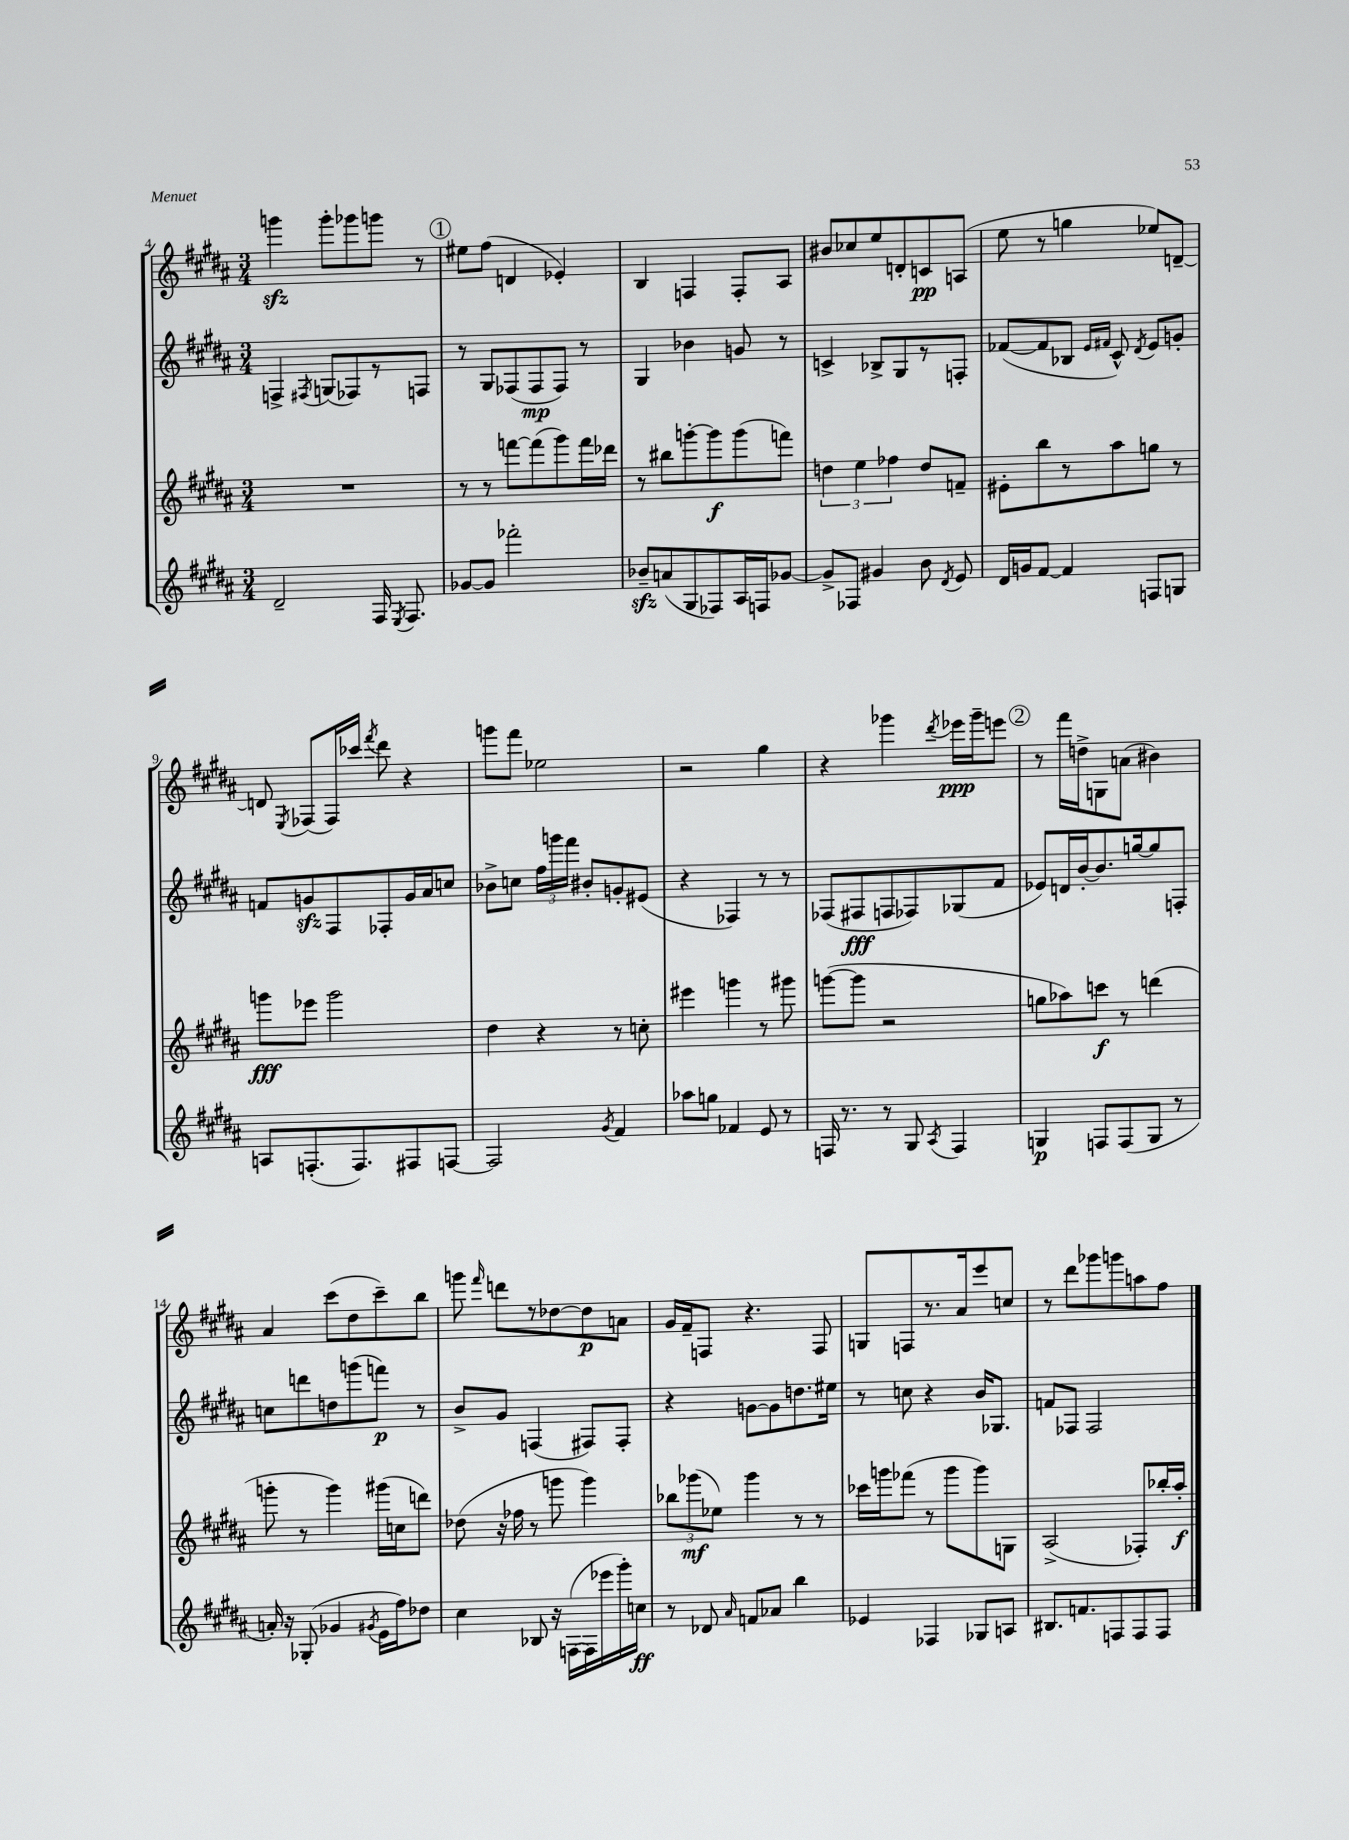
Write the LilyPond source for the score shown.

<<
\new StaffGroup <<
\new Staff = "s0" {
    \clef treble \key b \major \numericTimeSignature \time 3/4
    \autoBeamOff g'''4\sfz g'''8[-. ges'''8 g'''8] r8 |
    \mark \markup { \circle "1" } eis''8[ fis''8]( d'4 ees'4-.) |
    b4 f4 f8[-. ais8] |
    bis'8[ ces''8 e''8 d'8-. c'8\pp a8]( |
    e''8 r8 g''4 ees''8[) d'8]~-- |
    d'8 \acciaccatura { e8 } fes8[( fes16) ces'''16] \acciaccatura { fis'''8 } dis'''8 r4 |
    g'''8[ fis'''8] ees''2 |
    r2 gis''4 |
    r4 ges'''4 \acciaccatura { dis'''8 } ees'''16[\ppp ges'''16-- e'''8] |
    \mark \markup { \circle "2" } r8 fis'''16[ d''16-> g8 a'8]( bis'4) |
    ais'4 cis'''8[( dis''8 cis'''8--) b''8] |
    g'''8 \grace { fis'''16 } d'''8[ r8 des''8~ des''8\p a'8] |
    gis'16[ fis'16-- f8] r4. f8 |
    g8[ f8 r8. ais'16 e'''8 c''8] |
    r8 dis'''8[ ges'''8 g'''8 a''8 fis''8] \bar "|." |
}
\new Staff = "s1" {
    \clef treble \key b \major \numericTimeSignature \time 3/4
    \autoBeamOff f4-> \acciaccatura { fis8 } g8[( fes8) r8 f8] |
    \mark \markup { \circle "1" } r8 gis8[ fes8( fes8\mp fes8]) r8 |
    gis4 bes'4 g'8 r8 |
    c'4-> bes8[-> gis8 r8 f8]-. |
    fes'8[~( fes'8 bes8] \grace { e'16[ fis'16] } cis'8-^) \acciaccatura { dis'8 } e'8[ g'8]-. |
    f'8[ g'8\sfz fis8 fes8-. g'16 ais'16 c''8] |
    bes'8[-> c''8] \tuplet 3/2 { fis''16[ g'''16 fis'''16] } bis'8[-. g'8-. eis'8]( |
    r4 fes4) r8 r8 |
    fes8[( fis8\fff f8 fes8) ges8( fis'8] |
    \mark \markup { \circle "2" } ees'8[) d'16 b'16~-. b'8. g''16~ g''8 f8]-. |
    c''8[ d'''8 d''8 g'''8( f'''8]\p) r8 |
    b'8[-> gis'8] f4( fis8[) fis8]-. |
    r4 g'8[~ g'8 d''8. eis''16] |
    r8 c''8 r4 b'16[ ges8.] |
    f'8[ fes8] fes2 \bar "|." |
}
\new Staff = "s2" {
    \clef treble \key b \major \numericTimeSignature \time 3/4
    \autoBeamOff R2. |
    \mark \markup { \circle "1" } r8 r8 f'''8[~ f'''8( gis'''8) f'''16 des'''16] |
    r8 bis''8[ g'''8~-. g'''8\f g'''8( f'''8]) |
    \tuplet 3/2 { d''4 e''4 fes''4 } d''8[ f'8]-- |
    eis'8[-. b''8 r8 ais''8 g''8] r8 |
    g'''8[\fff ees'''8] g'''2 |
    dis''4 r4 r8 c''8-. |
    eis'''4 g'''4 r8 gis'''8 |
    g'''8[~( g'''8] r2 |
    \mark \markup { \circle "2" } g''8[ aes''8) c'''8]\f r8 d'''4( |
    g'''8-. r8 g'''4) gis'''16[( c''16 d'''8]) |
    des''8( r16 fes''16 r8 g'''8 g'''4) |
    \tuplet 3/2 { bes''8[ ges'''8\mf( ees''8]) } ges'''4 r8 r8 |
    ces'''16[ g'''16 fes'''8]( r8 g'''8[ g'''8) g8] |
    ais2->( fes8[-.) bes''16-. ais''16]-.\f \bar "|." |
}
\new Staff = "s3" {
    \clef treble \key b \major \numericTimeSignature \time 3/4
    \autoBeamOff dis'2-- fis16 \acciaccatura { e8 } fis8. |
    \mark \markup { \circle "1" } ges'8[~ ges'8] fes'''2-. |
    bes'8[--\sfz a'8( gis8 fes8) ais16 f16 ges'8]~ |
    ges'8[-> fes8] gis'4 b'8 \acciaccatura { dis'8 } e'8 |
    dis'16[ g'16 fis'8]~ fis'4 f8[ g8] |
    a8[ f8.-.( f8.) fis8 f8]~ |
    f2 \acciaccatura { gis'8 } fis'4 |
    aes''8[ g''8] fes'4 e'8 r8 |
    f16 r8. r8 gis8 \acciaccatura { ais8 } f4 |
    \mark \markup { \circle "2" } g4\p f8[ f8( g8] r8 |
    a'16-.) r16 ges8-.( ges'4 \acciaccatura { gis'8 } e'16[ fis''16) des''8] |
    cis''4 bes8 r16 f16[~( f16 ees'''16 gis'''16-.) c''16]\ff |
    r8 des'8 \grace { ais'16 } f'8[ aes'8] b''4 |
    ees'4 fes4 ges8[ a8] |
    bis8.[ f'8. f8 f8 f8] \bar "|." |
}
>>
>>
\layout { \context { \Score currentBarNumber = #4 } }
